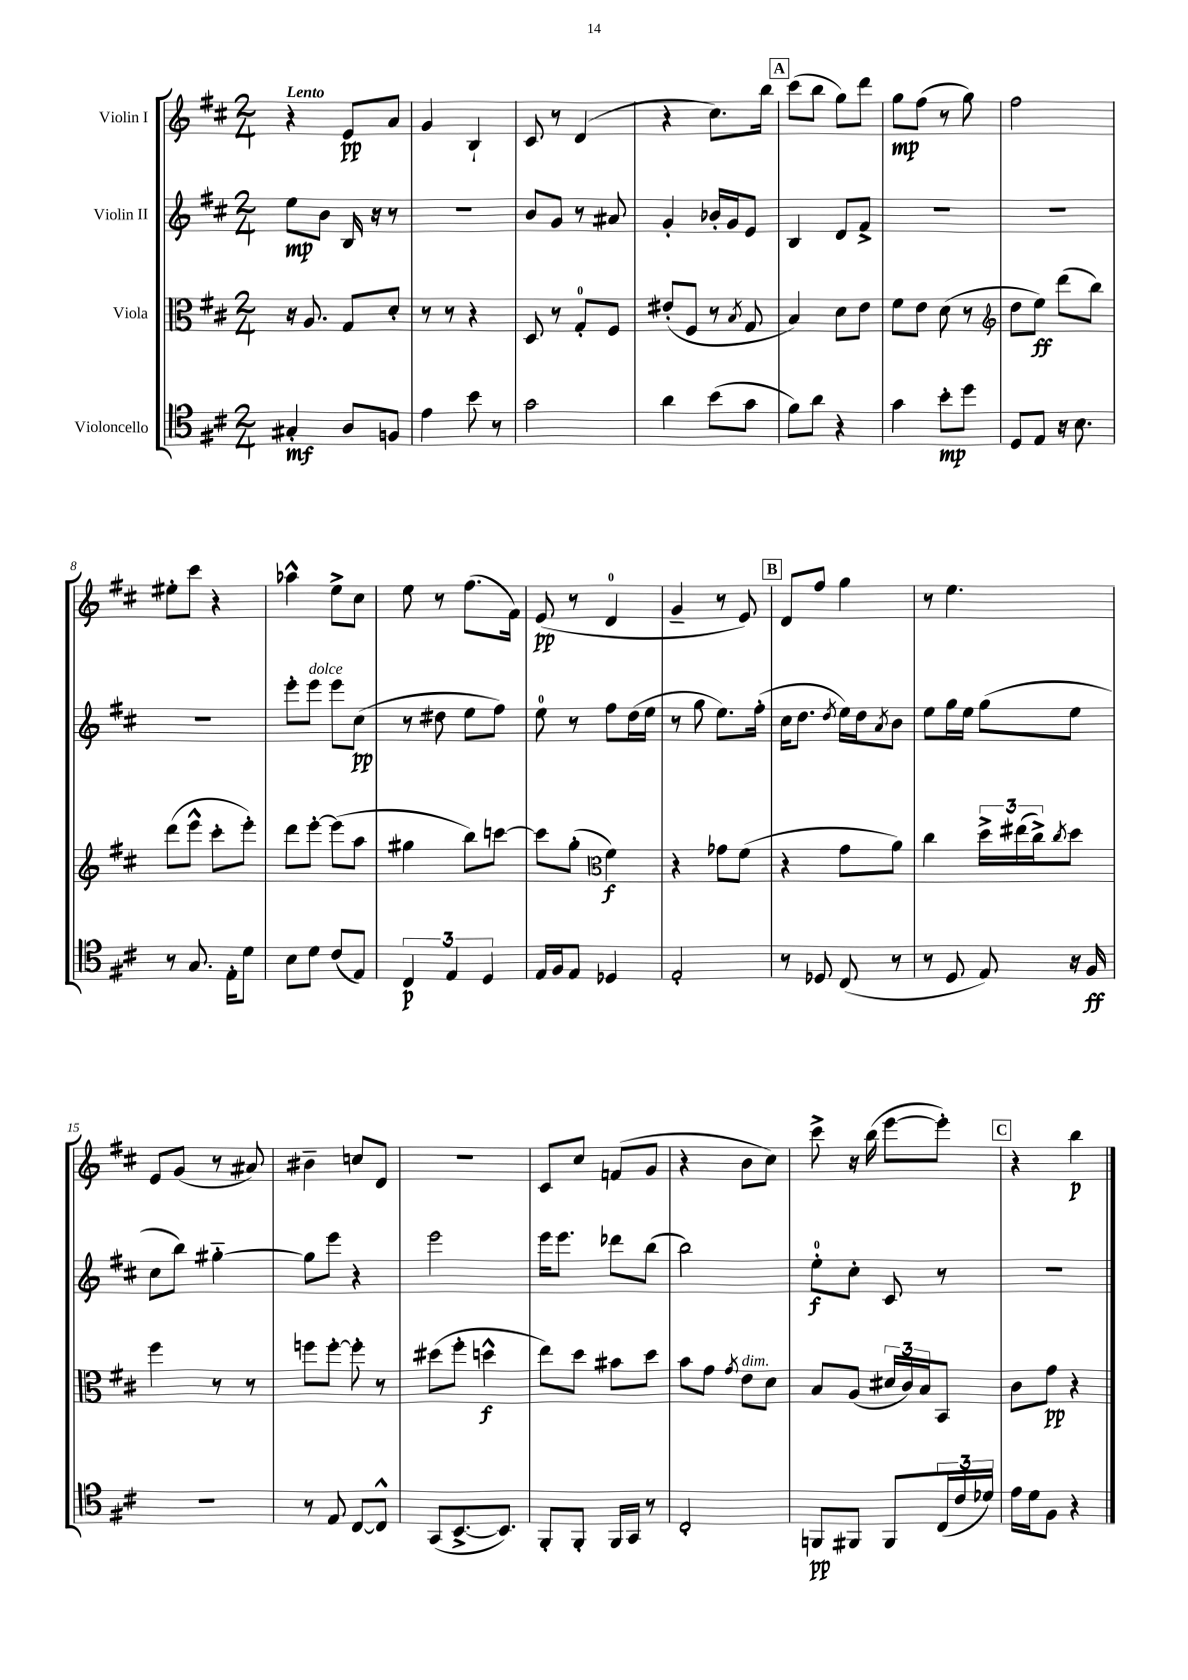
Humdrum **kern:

**kern	**kern	**kern	**kern
*staff4	*staff3	*staff2	*staff1
*clefC4	*clefC3	*clefG2	*clefG2
*k[f#c#]	*k[f#c#]	*k[f#c#]	*k[f#c#]
*M2/4	*M2/4	*M2/4	*M2/4
4G#'	16r	8ee	4r
.	8.A	.	.
.	.	8b	.
8A	8G	16B	8e
.	.	16r	.
8F	8d'	8r	8a
=	=	=	=
4e	8r	2r	4g
.	8r	.	.
8b	4r	.	4B`
8r	.	.	.
=	=	=	=
2g	8D	8b	8c#
.	8r	8g	8r
.	8G'	8r	(4d
.	8F#	8a#	.
=	=	=	=
4a	(8e#'	4g'	4r
.	8F#	.	.
(8b	8r	16b-'	8.cc#)
.	.	16g	.
.	8qB	.	.
8g	8G	8e	.
.	.	.	16bb
=	=	=	=
8f#)	4B)	4B	(8ccc#
8a	.	.	8bb
4r	8d	8d	8gg)
.	8e	8f#^	8ddd
=	=	=	=
4g	8f#	2r	8gg
.	8e	.	(8ff#
8b'	(8d	.	8r
8dd	8r	.	8gg)
=	=	=	=
*	*clefG2	*	*
8D	8dd	2r	2ff#
8E	8ee)	.	.
16r	(8ddd	.	.
8.B	.	.	.
.	8bb)	.	.
=	=	=	=
8r	(8ddd	2r	8ee#'
8.G	8eee^^	.	8ccc#
.	8ccc#'	.	4r
16E'	.	.	.
8d	8eee')	.	.
=	=	=	=
8B	8ddd	8eee'	4aa-^^
8d	[8eee'	8eee	.
(8c#	(8eee]	8eee	8ee^
8E)	8aa	(8cc#	8cc#
=	=	=	=
6C#	4gg#	8r	8ee
.	.	8dd#	8r
6E	.	.	.
.	8bb)	8ee	(8.ff#
6D	.	.	.
.	[8ccc	8ff#)	.
.	.	.	16f#)
=	=	=	=
16E	8ccc]	8ee	(8e
16F#	.	.	.
8E	(8gg'	8r	8r
*	*clefC3	*	*
4D-	4f#)	8ff#	4d
.	.	(16dd	.
.	.	16ee	.
=	=	=	=
2E'	4r	8r	4g~
.	.	8gg	.
.	8g-	8.ee)	8r
.	(8f#	.	8e)
.	.	(16ff#'	.
=	=	=	=
8r	4r	16cc#	8d
.	.	8.dd	.
8D-	.	.	8ff#
.	.	8qdd	.
(8C#	8g	16ee)	4gg
.	.	16dd	.
.	.	8qa	.
8r	8a)	8b	.
=	=	=	=
8r	4cc#	8ee	8r
8D	.	16gg	4.ee
.	.	16ee	.
8E)	24dd^	(8gg	.
.	(24ee#	.	.
.	24cc#^)	.	.
.	8qcc#	.	.
16r	8dd	8ee	.
16F#	.	.	.
=	=	=	=
2r	4ff#	8cc#	8e
.	.	8bb)	(8g
.	8r	[4gg#'~	8r
.	8r	.	8a#)
=	=	=	=
8r	8ff	8gg#]	4b#~
8E	[8ff'	8eee	.
[8C#	8ff']	4r	8cc
8C#^^]	8r	.	8d
=	=	=	=
(8GG	(8dd#	2eee	2r
[8.BB^	8ff#'	.	.
.	4dd^^	.	.
8.BB])	.	.	.
=	=	=	=
8FF#'	8ee)	16eee	8c#
.	.	8.eee	.
8FF#'	8dd	.	8cc#
16FF#	8b#	8ddd-	(8f
16GG	.	.	.
8r	8dd	(8bb	8g
=	=	=	=
2C#'	8b	2bb)	4r
.	8g	.	.
.	8qg	.	.
.	8e	.	8b
.	8d	.	8cc#)
=	=	=	=
8FF	8B	8ee'	8ccc#^
8FF#	(8A	8cc#'	16r
.	.	.	(16bb
8FF#	24d#	8c#	[8eee
.	24c#)	.	.
.	24B	.	.
(24C#	8BB	8r	8eee'])
24c#	.	.	.
24d-)	.	.	.
=	=	=	=
16e	8c#	2r	4r
16d	.	.	.
8F#	8g	.	.
4r	4r	.	4bb
==	==	==	==
*-	*-	*-	*-
